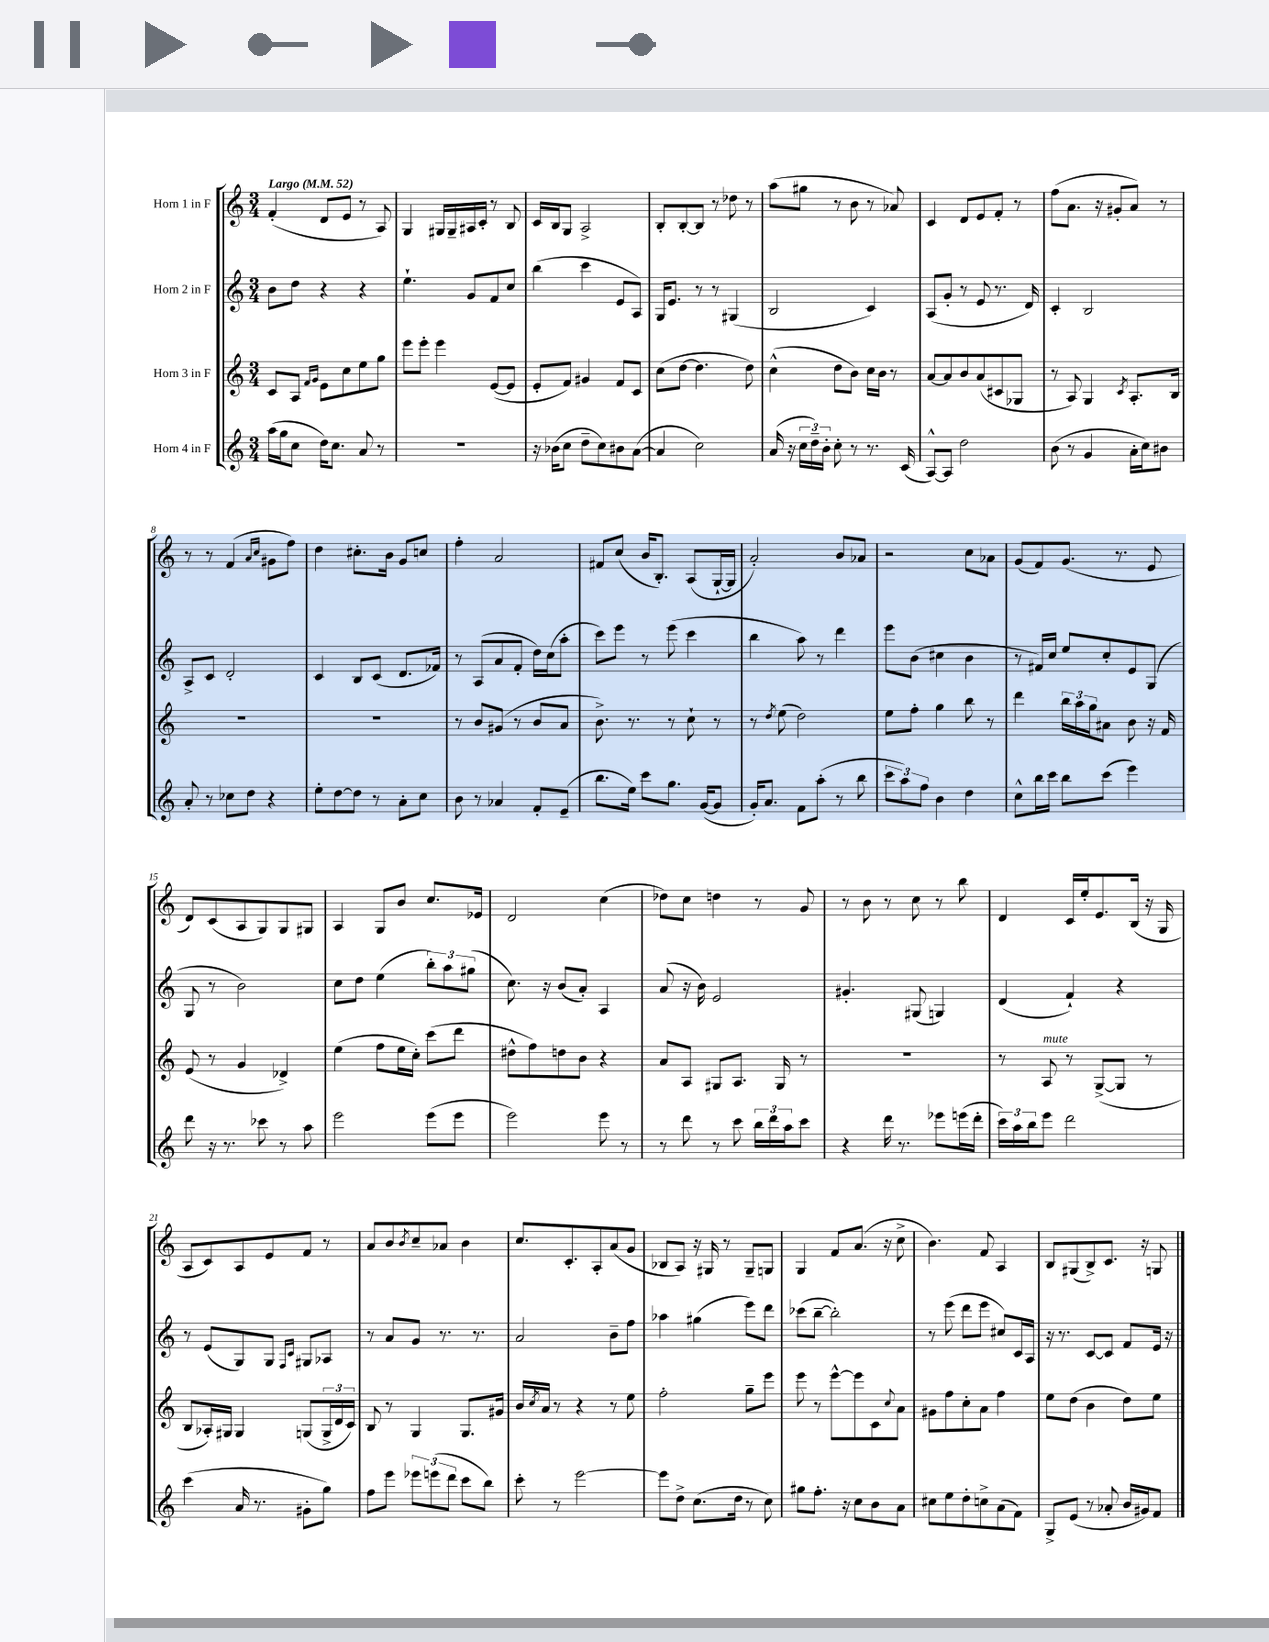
<<
\new StaffGroup <<
\new Staff = "s0" \with { instrumentName = "Horn 1 in F" } {
    \clef treble \key c \major \numericTimeSignature \time 3/4 \tempo "Largo" 4 = 52
    f'4-.( d'8 e'8 r8 a8) |
    g4 gis16 gis16-- ais16 c'16-. r8 b8 |
    c'16 b16 g8 a2-> |
    b8-. b8~-. b8 r8 des''8 r8 |
    a''8( gis''8 r8 b'8 r8 aes'8) |
    c'4 d'8 e'8 f'8-. r8 |
    f''8( a'8. r16 gis'8-. a'8) r8 |
    r8 r8 f'4( \grace { a'16 c''16 } gis'8 f''8) |
    d''4 cis''8.-. b'16 g'8 c''8 |
    f''4-. a'2 |
    fis'8 c''8( b'16 b8.-.) a8( g16~-! g16 |
    a'2-.) b'8 aes'8 |
    r2 c''8 aes'8 |
    g'8( f'8) g'8.( r8. e'8 |
    d'8) c'8( a8 g8) g8 gis8 |
    a4 g8 b'8 c''8. ees'16 |
    d'2 c''4( |
    des''8) c''8 d''4 r8 g'8 |
    r8 b'8 r8 c''8 r8 b''8 |
    d'4 c'16 e''16-. e'8. b16( r16 g16 |
    a8 c'8) a8 e'8 f'8 r8 |
    a'8 b'8 \acciaccatura { b'8 } c''8-- aes'8 b'4 |
    c''8. c'8.-. a8-. a'8( g'8 |
    bes8 a8) r16 gis16 r8 gis8-- g8 |
    g4 f'8 a'8.( r16 c''8-> |
    b'4.) f'8 a4 |
    b8 gis8( b8->) c'8. r16 g8 \bar "|." |
}
\new Staff = "s1" \with { instrumentName = "Horn 2 in F" } {
    \clef treble \key c \major \numericTimeSignature \time 3/4
    b'8 d''8 r4 r4 |
    e''4.-! g'8 f'8 c''8 |
    b''4( c'''4 e'8 a8) |
    g16 e'8. r8 r8 gis4( |
    b2 c'4) |
    a8( g'8-. r8 e'8 r8. d'16) |
    c'4-. b2 |
    a8-> c'8 d'2-. |
    c'4 b8 c'8( d'8. fes'16) |
    r8 a8( a'8 f'8-. d''16) c''16( a''8-. |
    c'''8) e'''8 r8 e'''8( c'''4 |
    b''4 a''8) r8 d'''4 |
    e'''8 b'8( cis''4 b'4 |
    r8 fis'16) c''16 e''8 c''8-. e'8 g8( |
    g8 r8 b'2) |
    c''8 d''8 e''4( \tuplet 3/2 { b''8-.) a''8 gis''8( } |
    c''8.) r16 b'8( a'8-.) a4 |
    a'8( r16 b'16) e'2 |
    gis'4.-. gis8( g4) |
    d'4( f'4-!) r4 |
    r8 e'8( g8) g8 \grace { f16 c'16 } gis8 aes8 |
    r8 a'8 g'8 r8. r8. |
    a'2 b'8-- f''8 |
    aes''4 gis''4( e'''8) d'''8 |
    ces'''8( b''8~-- b''2-.) |
    r8 e'''8( d'''8 e'''8 cis''8) c'16 a16 |
    r16 r8. c'8~ c'8 f'8 e'16 r16 \bar "|." |
}
\new Staff = "s2" \with { instrumentName = "Horn 3 in F" } {
    \clef treble \key c \major \numericTimeSignature \time 3/4
    c'8 a8 \grace { f'16 g'16 } e'8 c''8 e''8 g''8 |
    e'''8 e'''8-. e'''4 e'8~( e'8 |
    e'8-. f'8) gis'4 f'8 c'8 |
    c''8( d''8~ d''4. d''8) |
    c''4-^( d''8 b'8) c''16 b'16 r8 |
    a'8~ a'8 b'8 a'8( cis'8 ges8 |
    r8 a8) g4 \acciaccatura { c'8 } a8.-. b16 |
    R2. |
    R2. |
    r8 b'8 gis'8( r8 b'8 a'8 |
    b'8.->) r8. r8 c''8-! r8 |
    r8 \acciaccatura { d''8 } e''8( d''2) |
    e''8 f''8-. g''4 b''8 r8 |
    d'''4 \tuplet 3/2 { b''16 a''16 g''16 } ais'8 b'8 r16 f'16 |
    e'8( r8 g'4 des'4->) |
    e''4( f''8 e''16 c''16-.) c'''8( d'''8 |
    dis''8-^ f''8) d''8 b'8 r4 |
    a'8 a8 gis8 a8. gis16 r8 |
    R2. |
    r8 a8^\markup { \italic "mute" } r8 g8~->( g8 r8 |
    b8 aes16-.) gis16 gis4 g8( \tuplet 3/2 { g16-> d'16 c'16) } |
    b8 r8 g4 g8. gis'16 |
    b'16 \acciaccatura { c''8 } a'16 r8 r4 r8 e''8 |
    f''2-. g''8-- e'''8 |
    e'''8 r8 e'''8~-^ e'''8 c'8 \appoggiatura { c''8 } a'8 |
    gis'8 f''8 c''8-. a'8 f''4 |
    e''8 d''8( b'4 d''8) e''8 \bar "|." |
}
\new Staff = "s3" \with { instrumentName = "Horn 4 in F" } {
    \clef treble \key c \major \numericTimeSignature \time 3/4
    a''16( g''16 c''8 d''16) c''8. a'8 r8 |
    R2. |
    r16 bes'16( c''8 d''8-- c''8) bis'8 a'8~( |
    a'4 c''2) |
    a'16( r16 \tuplet 3/2 { c''16 d''16--) b'16-. } c''8-. r8 r8. c'16( |
    a8~-^) a8 d''2 |
    b'8( r8 g'4 a'16-. c''16) bis'8 |
    a'8-. r8 ces''8 d''8 r4 |
    e''8-. d''8~ d''8 r8 a'8-. c''8 |
    b'8 r8 aes'4 f'8-. e'8--( |
    b''8. e''16) c'''8 g''8. g'16~( g'8 |
    g'16-.) a'8. f'8 a''8-.( r8 b''8 |
    \tuplet 3/2 { c'''8 a''8) f''8 } b'4 d''4 |
    c''8-^ b''16 c'''16 b''8 c'''8( e'''4) |
    d'''8 r16 r8. ces'''8 r8 a''8 |
    e'''2 e'''8( e'''8 |
    e'''2) e'''8 r8 |
    r8 d'''8 r8 c'''8 \tuplet 3/2 { b''16 d'''16 a''16 } c'''8 |
    r4 d'''16 r8. ees'''8 e'''16( d'''16-. |
    \tuplet 3/2 { c'''16) a''16 b''16 } e'''8 d'''2 |
    c'''4( a'16 r8. gis'8-. g''8) |
    f''8 e'''8 \tuplet 3/2 { ees'''8 e'''8( d'''8 } c'''8 b''8) |
    c'''8-. r8 e'''2~ |
    e'''8 d''8-> c''8.( d''16 r8 c''8) |
    gis''8 f''8.-. r16 c''8 b'8 a'8 |
    cis''8 e''8 d''8-. c''8-> a'8( f'8) |
    g8-> e'8( r8 aes'8-. b'16 gis'16) f'8 \bar "|." |
}
>>
>>
